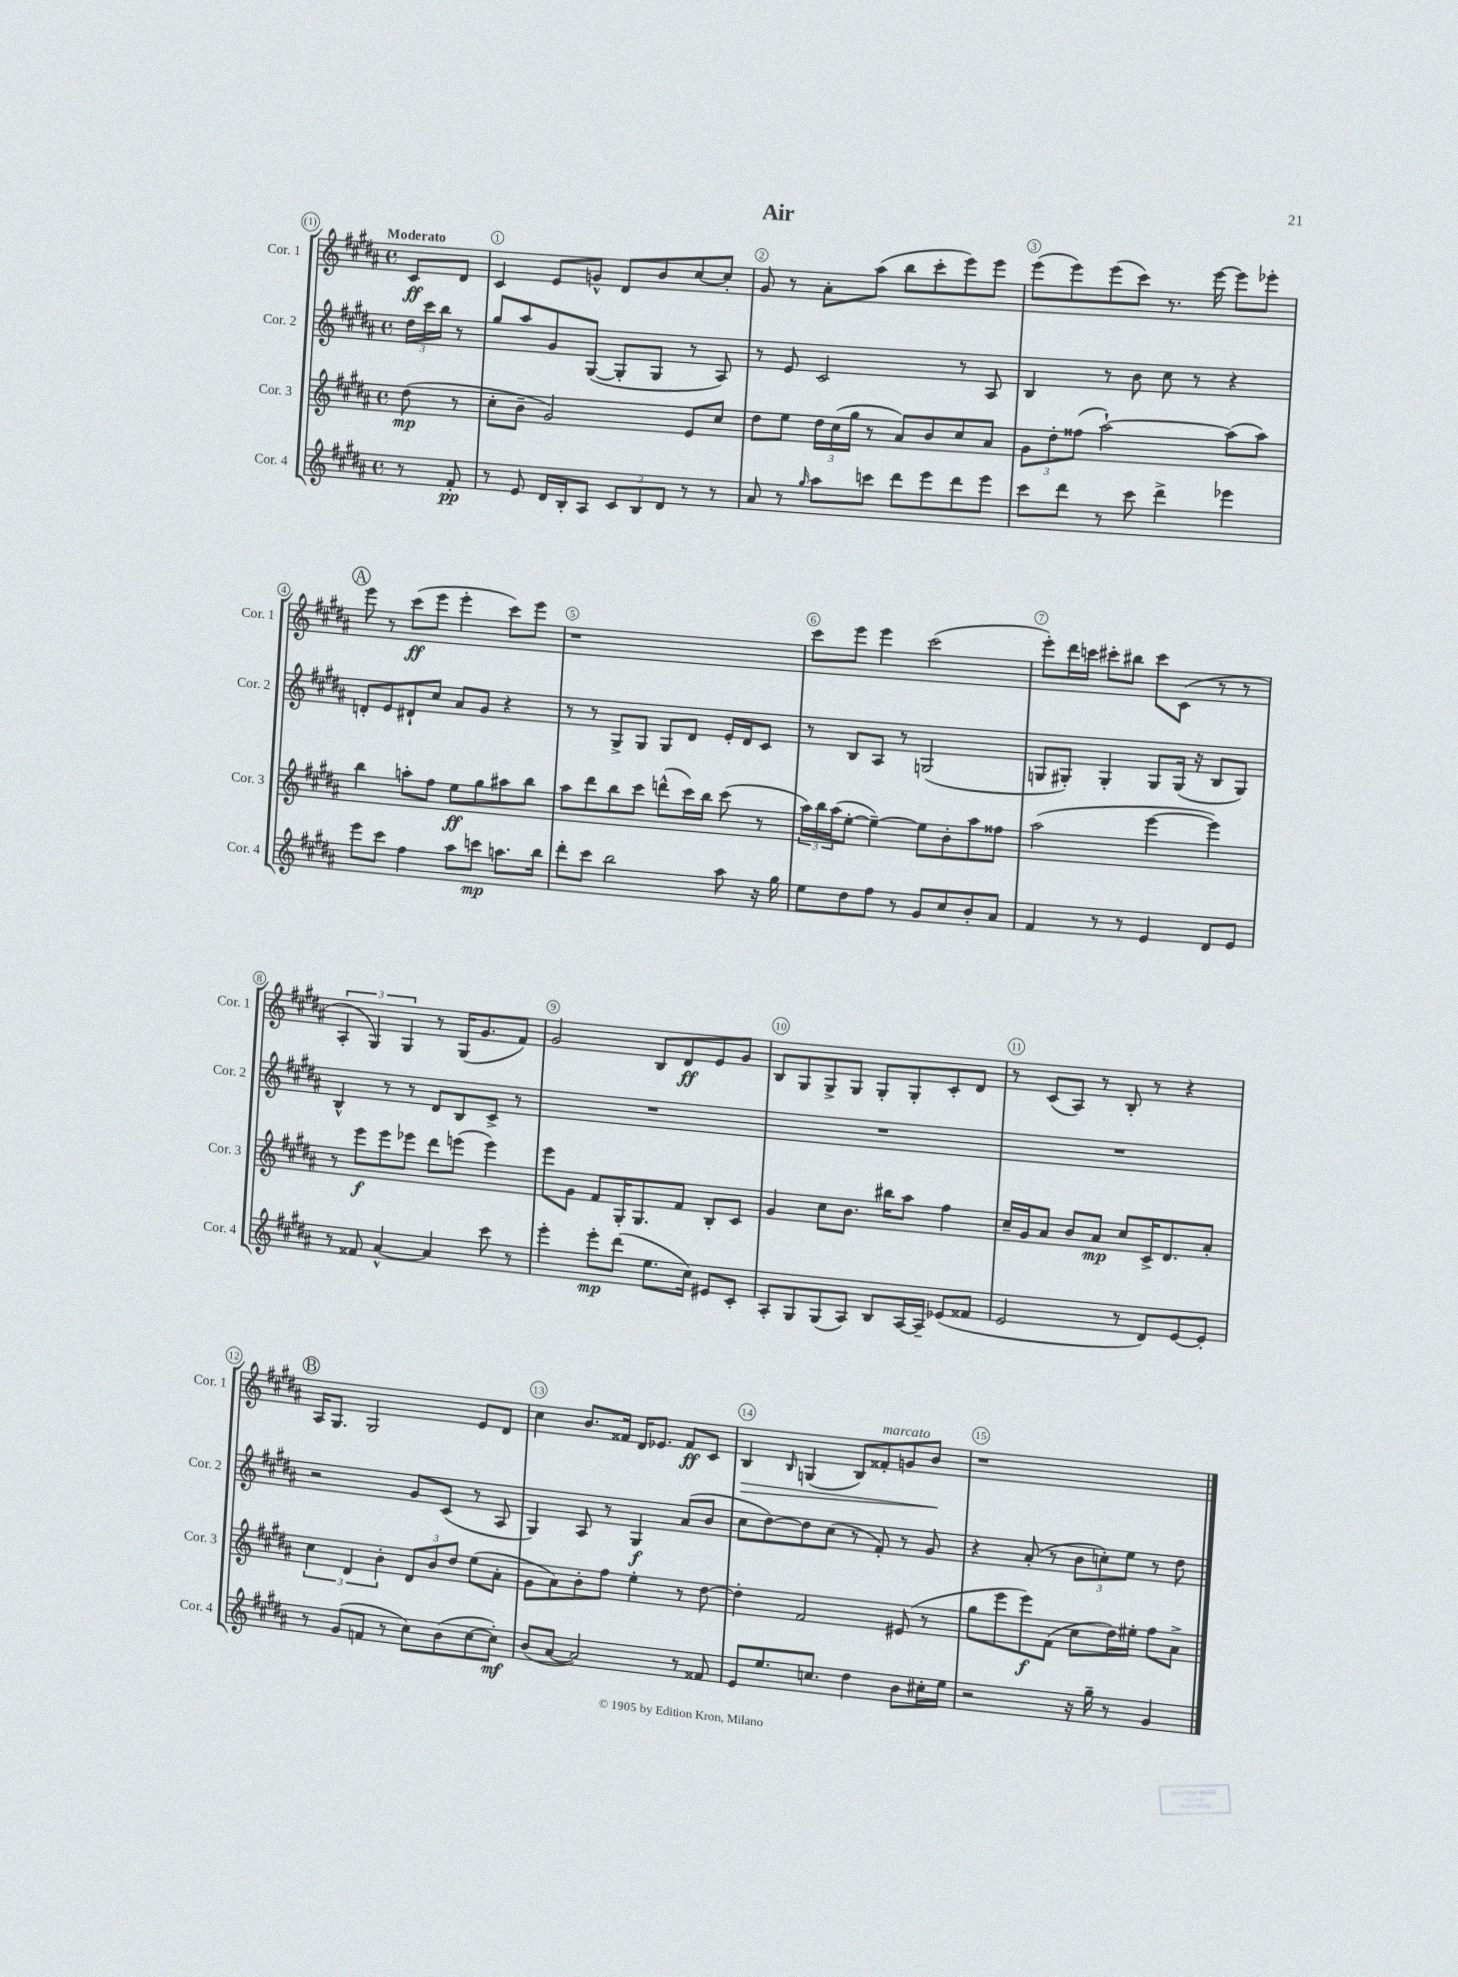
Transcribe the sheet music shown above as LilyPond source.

\header { title = "Air" }
<<
\new StaffGroup <<
\new Staff = "s0" \with { instrumentName = "Cor. 1" shortInstrumentName = "Cor. 1" } {
    \clef treble \key b \major \defaultTimeSignature \time 4/4 \partial 4 \tempo "Moderato"
    cis'8\ff dis'8 |
    cis'4 e'8 g'8-^ dis'8 b'8 cis''8~ cis''8-. |
    gis'8 r8 ais'8-. ais''8( b''8 cis'''8-. e'''8) e'''8 |
    e'''8( e'''8) e'''8( cis'''8) r8. e'''16~ e'''8 ees'''8-. |
    \mark \markup { \circle "A" } e'''8 r8 cis'''8\ff( e'''8 e'''4-. cis'''8) e'''8 |
    r1 |
    cis'''8 e'''8 e'''4 cis'''2( |
    e'''8-.) dis'''16 c'''16 cis'''8-. bis''8 cis'''8 cis'8( r8 r8 |
    \tuplet 3/2 { ais4-. gis4) gis4 } r8 gis16( gis'8. fis'8) |
    gis'2 b8 dis'8\ff e'8 gis'8 |
    b8 gis8 gis8-> gis8 gis8-. gis8-. cis'8-. dis'8 |
    r8 cis'8( ais8) r8 b8-. r8 r4 |
    \mark \markup { \circle "B" } ais16 gis8. gis2 e'8 dis'8 |
    cis''4 b'8. fisis'16 dis'16 ees'8. fisis'8\ff cis'8 |
    b4\> \grace { b16 } g4( b8) fisis'8-.^\markup { \italic "marcato" } g'8 b'8\! |
    r1 \bar "|." |
}
\new Staff = "s1" \with { instrumentName = "Cor. 2" shortInstrumentName = "Cor. 2" } {
    \clef treble \key b \major \defaultTimeSignature \time 4/4 \partial 4
    \tuplet 3/2 { dis''16 cis'''16 b''16 } r8 |
    gis''8 ais''8 gis'8 gis8~( gis8-. gis8 r8 ais8) |
    r8 e'8 cis'2 r8 ais8 |
    b4 r8 b'8 cis''8 r8 r4 |
    \mark \markup { \circle "A" } d'8-. e'8 dis'8-! cis''8 ais'8 gis'8 r4 |
    r8 r8 gis8-> gis8 gis8 dis'8 e'16-. dis'16 cis'8 |
    r8 b8 ais8 r8 g2( |
    g8 gis8-.) gis4-. gis8 gis16( r16 b8 gis8) |
    b4-^ r8 r8 dis'8 b8 cis'8-> r8 |
    R1 |
    R1 |
    R1 |
    \mark \markup { \circle "B" } r2 gis'8 cis'8( r8 ais8 |
    gis4) ais8 r8 gis4\f ais'8( b'8 |
    cis''8 dis''8~) dis''8 cis''8( r8 fis'8-.) r8 gis'8 |
    r4 ais'8-.( r8 \tuplet 3/2 { b'8 c''8-.) e''8 } r8 dis''8 \bar "|." |
}
\new Staff = "s2" \with { instrumentName = "Cor. 3" shortInstrumentName = "Cor. 3" } {
    \clef treble \key b \major \defaultTimeSignature \time 4/4 \partial 4
    dis''8\mp( r8 |
    cis''8-. b'8-- gis'2) e'8 cis''8 |
    dis''8 e''8 \tuplet 3/2 { dis''16 cis''16( gis''16 } r8 ais'8) b'8 cis''8 ais'8 |
    \tuplet 3/2 { gis'8 dis''8-. fisis''8( } ais''2~-!) ais''8( ais''8) |
    \mark \markup { \circle "A" } b''4 a''8-. fis''8 e''8\ff gis''8 ais''8 b''8 |
    ais''8 dis'''8 b''8 cis'''8 d'''8-^( cis'''16) b''16 cis'''8( r8 |
    \tuplet 3/2 { ais''16) b''16 ais''16( } e''8~-. e''4~--) e''8 b'8-. ais''8 fisis''8 |
    ais''2( e'''4~ e'''4) |
    r8 e'''8\f e'''8 ees'''8 dis'''8 e'''8( e'''4) |
    e'''8 gis'8 fis'8 gis16-. gis8. fis'8 b8-. cis'8 |
    gis'4 cis''8 b'8. bis''16 ais''8 fis''4 |
    cis''16-- gis'16 ais'8 b'8 ais'8\mp cis''8 cis'16-> dis'8. ais'8-. |
    \mark \markup { \circle "B" } \tuplet 3/2 { cis''4 dis'4 b'4-. } \tuplet 3/2 { dis'8 b'8 dis''8 } e''8( ais'8-. |
    gis'8 ais'8) b'8-. fis''8 e''4-. r8 dis''8~ |
    dis''4-. fis'2 eis'8( r8 |
    gis''8 e'''8 e'''8\f) fis'8( cis''8 dis''16) eis''16-. fis''8 ais'8-> \bar "|." |
}
\new Staff = "s3" \with { instrumentName = "Cor. 4" shortInstrumentName = "Cor. 4" } {
    \clef treble \key b \major \defaultTimeSignature \time 4/4 \partial 4
    r8 fis'8-.\pp |
    r8 e'8 dis'16 b16-. ais8 \tuplet 3/2 { cis'8 b8 dis'8 } r8 r8 |
    ais'8 r8 \grace { gis''16 } ais''8 c'''8 dis'''8 e'''8 dis'''8 e'''8 |
    cis'''8 dis'''8 r8 cis'''8 dis'''4-> ees'''4 |
    \mark \markup { \circle "A" } e'''8 cis'''8 fis''4 ais''8 c'''8\mp a''8. b''16 |
    dis'''8-. cis'''8 b''2 ais''8 r16 gis''16 |
    e''8 dis''8 fis''8 r8 gis'8 cis''8 b'8-. ais'8 |
    fis'4 r8 r8 e'4 dis'8 e'8 |
    r8 fisis'8 ais'4~-^ ais'4 cis'''8 r8 |
    e'''4-. e'''8-.\mp dis'''8( e''8. cis''16) eis'8 cis'8-. |
    ais8-. gis8 gis8( ais8) b8 ais16~ ais16-- ees'8( fisis'8 |
    e'2 r8 dis'8) e'8~ e'8-. |
    \mark \markup { \circle "B" } r8 gis'8( f'8 r8 cis''8) b'8( cis''8~ cis''8-.\mf) |
    b'8( ais'8~ ais'2) r8 fisis'8 |
    e'8 e''8. c''8. dis''4 b'8 cis''16-. e''16 |
    r2 r16 gis''16-- r8 gis'4 \bar "|." |
}
>>
>>
\layout { \context { \Score \override BarNumber.break-visibility = ##(#f #t #t) barNumberVisibility = #all-bar-numbers-visible \override BarNumber.stencil = #(make-stencil-circler 0.1 0.3 ly:text-interface::print) } }
